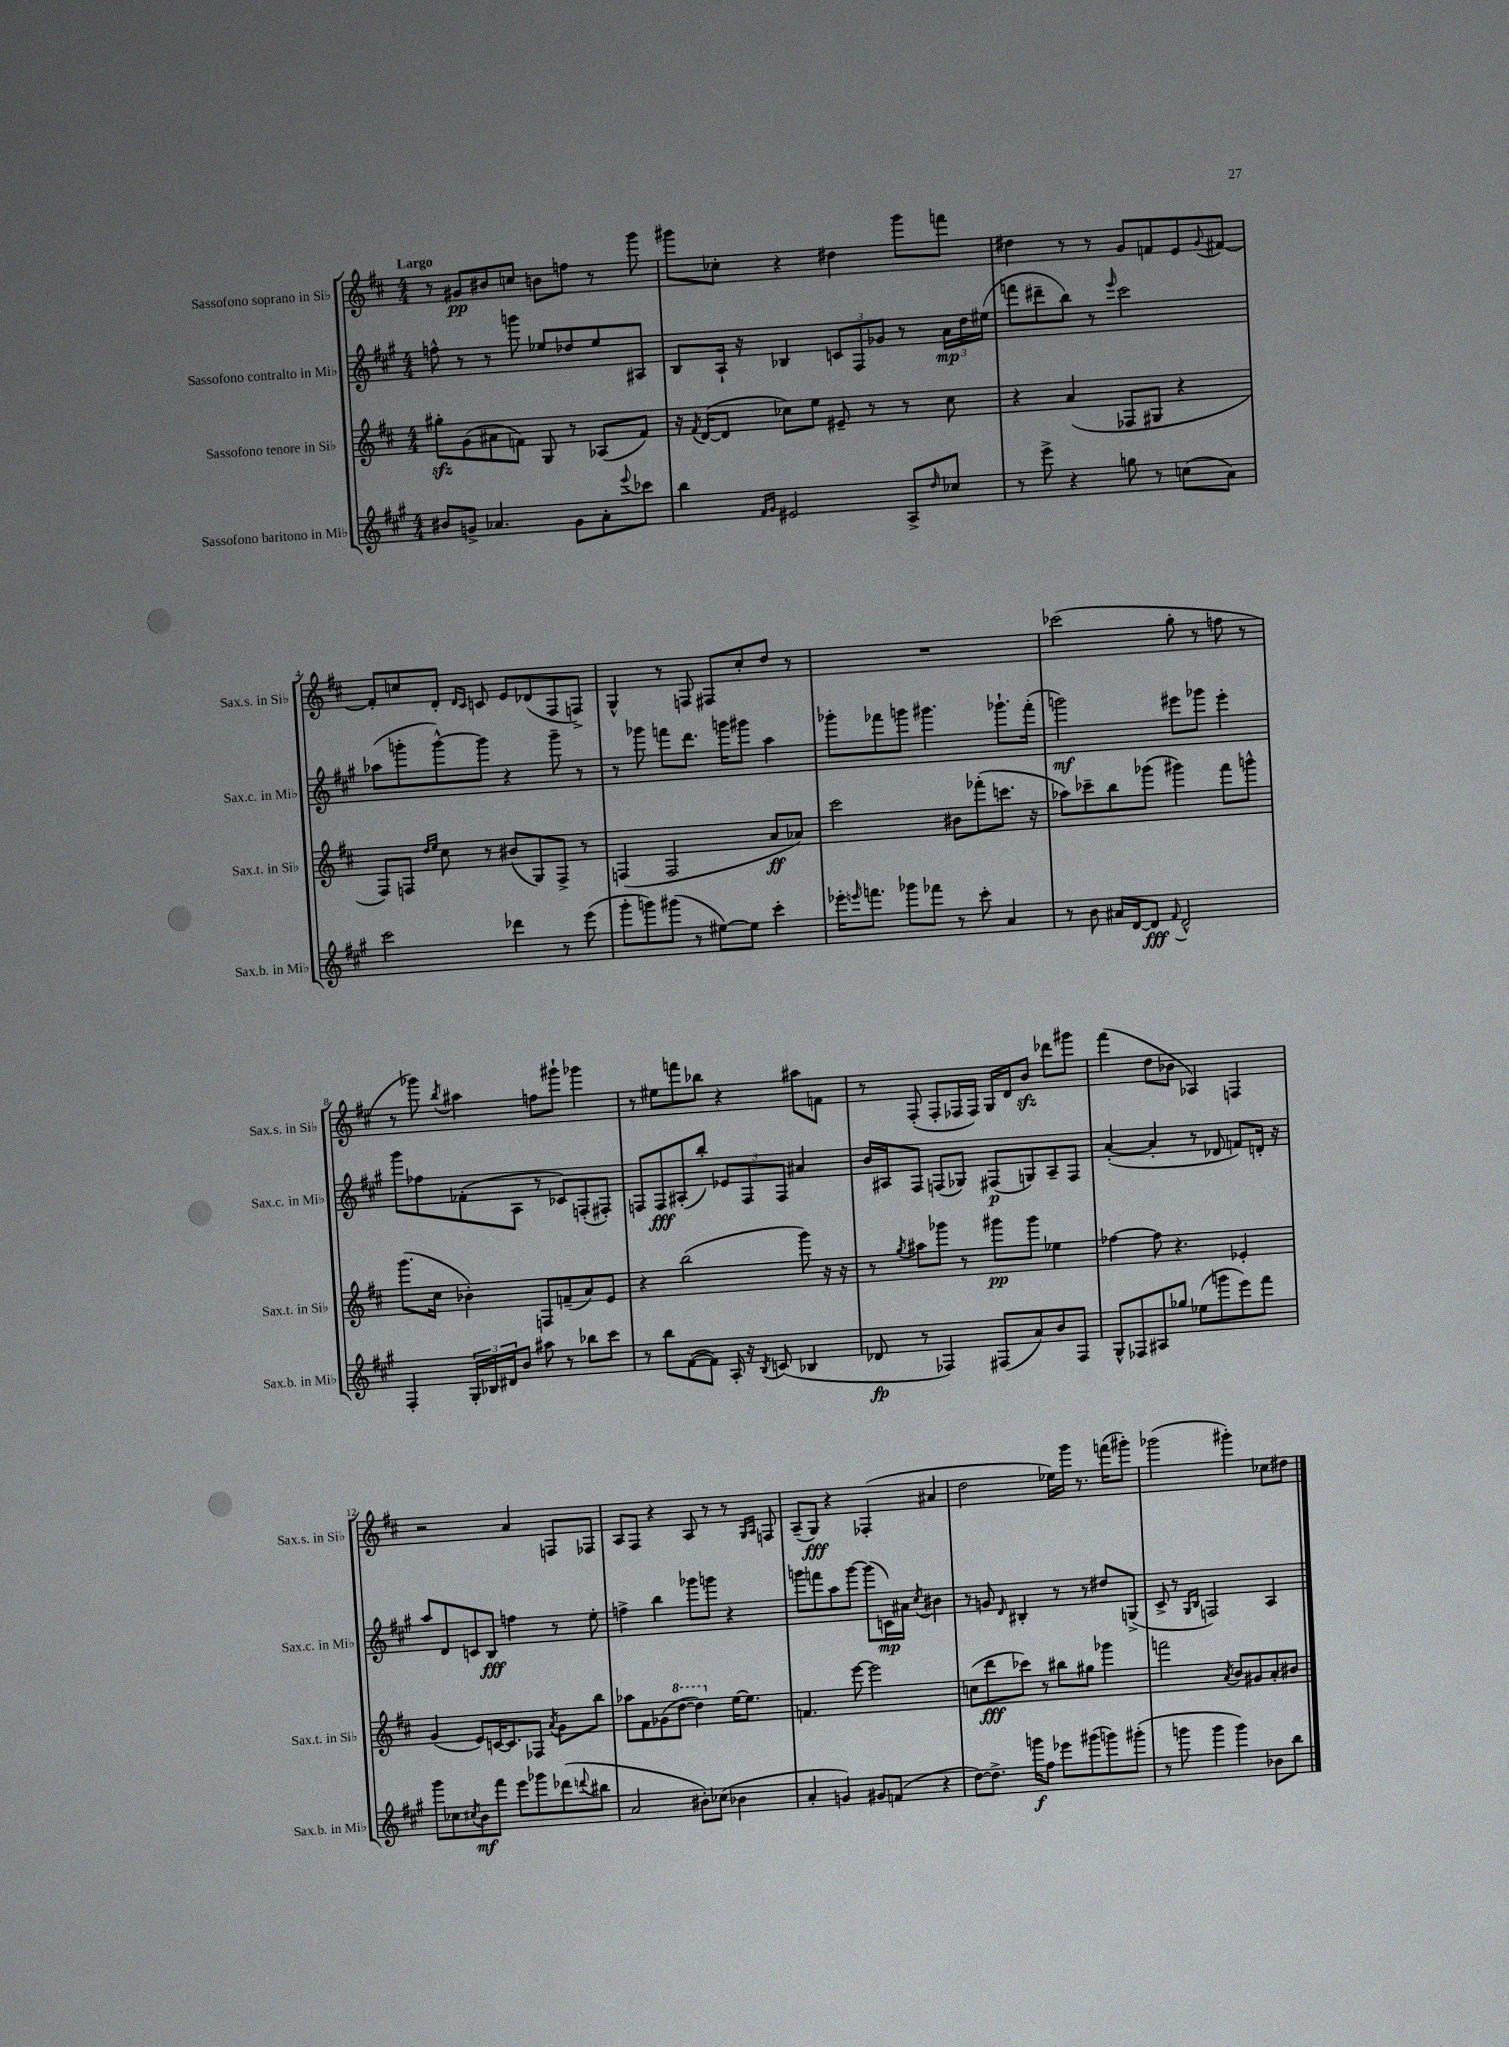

**kern	**dynam	**kern	**dynam	**kern	**dynam	**kern	**dynam
*part4	*part4	*part3	*part3	*part2	*part2	*part1	*part1
*staff4	*staff4	*staff3	*staff3	*staff2	*staff2	*staff1	*staff1
*I"Sassofono baritono in Mi♭	*	*I"Sassofono tenore in Si♭	*	*I"Sassofono contralto in Mi♭	*	*I"Sassofono soprano in Si♭	*
*I'Sax.b. in Mi♭	*	*I'Sax.t. in Si♭	*	*I'Sax.c. in Mi♭	*	*I'Sax.s. in Si♭	*
*clefG2	*	*clefG2	*	*clefG2	*	*clefG2	*
*k[f#c#g#]	*	*k[f#c#]	*	*k[f#c#g#]	*	*k[f#c#]	*
*M4/4	*	*M4/4	*	*M4/4	*	*M4/4	*
=1	=1	=1	=1	=1	=1	=1	=1
!	!	!	!	!	!	!LO:TX:a:B:t=Largo	!
8b#X/L	.	8gg#Xzz'\L	.	8ffn^^\	.	8r	.
8gn^/J	.	(8g\	.	8r	.	8g#X/L	pp
4.a-X/	.	8a#X\	.	8r	.	8b#X/	.
.	.	8fn\J)	.	8gggn\	.	8ccn/J	.
.	.	8G/	.	8ee-X/L	.	8bn\L	.
8g\L	.	8r	.	8dd-X/	.	8ffn\J	.
8a-'\	.	(8A-X/L	.	8ee-/	.	8r	.
8qqeee/	.	.	.	.	.	.	.
8ccc-X\J	.	8f/J)	.	8A#X/J	.	8ggg\	.
=2	=2	=2	=2	=2	=2	=2	=2
4bb\	.	16r	.	8B/L	.	8ggg#X\L	.
.	.	8qf#/	.	.	.	.	.
.	.	([16d/KL	.	.	.	.	.
.	.	8d/J]	.	16A`/Jk	.	8cc-X'\J	.
.	.	.	.	16r	.	.	.
16qqf#/LL	.	.	.	.	.	.	.
16qqg#/JJ	.	.	.	.	.	.	.
2e#X/	.	8cc-X\L)	.	4B-X/	.	4r	.
.	.	8ee\J	.	.	.	.	.
.	.	8e#X~/	.	12cn/L	.	4dd#X\	.
.	.	.	.	12F#/	.	.	.
.	.	8r	.	.	.	.	.
.	.	.	.	12g-X/J	.	.	.
8A^/L	.	8r	.	8r	.	8ggg#\L	.
16qqdd/	.	.	.	.	.	.	.
8cc-X/J	.	8cc-\	.	24a\LL	mp	8fffn\J	.
.	.	.	.	24dd\	.	.	.
.	.	.	.	(24ee#X\JJ	.	.	.
=3	=3	=3	=3	=3	=3	=3	=3
8r	.	4r	.	8fffn\L	.	4dd#X\	.
8eee^\	.	.	.	8ddd#X~\	.	.	.
4r	.	(4a/	.	8bb\J)	.	8r	.
.	.	.	.	8r	.	8r	.
.	.	.	.	16qqeee/	.	.	.
8ggn\	.	8F-X/L	.	2ccc#\	.	8g/L	.
8r	.	8G#X/J	.	.	.	8fn/	.
(8ccn\L	.	4r	.	.	.	8e/	.
.	.	.	.	.	.	8qqg/	.
8a\J)	.	.	.	.	.	[8f#X/J	.
!!LO:LB:g=z
=4	=4	=4	=4	=4	=4	=4	=4
2ccc#\	.	8F#/L)	.	(8aa-X\L	.	8f#'/L]	.
.	.	8Fn/J	.	8gggn'\	.	8ccn/	.
.	.	16qqdd/LL	.	.	.	.	.
.	.	16qqee/JJ	.	.	.	.	.
.	.	8cc#\	.	[8ggg^^\)	.	8d'/J	.
.	.	.	.	.	.	16qqd/LL	.
.	.	.	.	.	.	16qqc#/JJ	.
.	.	8r	.	8ggg\J]	.	8cn/	.
4ddd-X\	.	(8b#X/L	.	4r	.	8e/L	.
.	.	8G/)	.	.	.	(8d-X/	.
8r	.	8F^/J	.	8ggg~\	.	8F#/	.
(8eee\	.	8r	.	8r	.	8Fn^/J)	.
=5	=5	=5	=5	=5	=5	=5	=5
8ggg#'\L	.	(4Fn/	.	8r	.	4G^^/	.
8gggn\)	.	.	.	8ggg-X\	.	.	.
(8ggg#X\J	.	2F/	.	8fffn\L	.	8r	.
8r	.	.	.	8.ddd\J	.	8Fn/	.
[8ee#X\L)	.	.	.	.	.	8F#X/L	.
.	.	.	.	16gggn\KL	.	.	.
8ee#\J]	.	.	.	8ggg#X\J	.	8cc#'/	.
4ccc#'\	.	8a/L	ff	4aa\	.	8dd/J	.
.	.	8a-X/J)	.	.	.	8r	.
=6	=6	=6	=6	=6	=6	=6	=6
16eee-X'\KL	.	2ccc#\	.	8ggg-X'\L	.	1r	.
16qqeeen/	.	.	.	.	.	.	.
8.fffn\J	.	.	.	.	.	.	.
.	.	.	.	8fff-X\	.	.	.
8ggg-X\L	.	.	.	8gggn\J	.	.	.
8fff-X\J	.	.	.	4.ggg#X\	.	.	.
8r	.	8b#X\L	.	.	.	.	.
8ccc#'\	.	(8fff-X'\	.	.	.	.	.
4a/	.	8.cccn\J	.	8.ggg-X`\L	.	.	.
.	.	16r	.	(16fff-'\Jk	.	.	.
=7	=7	=7	=7	=7	=7	=7	=7
8r	.	8aa-X\L)	.	2gggn\)	mf	(2ccc-X\	.
8b\	.	8ccc-X~\	.	.	.	.	.
16a#X/LL	.	8bb\	.	.	.	.	.
[16d/J	.	.	.	.	.	.	.
8d/J]	fff	(8ggg-X\J	.	.	.	.	.
8qqf#/	.	.	.	.	.	.	.
2d^^/	.	4ggg#X\)	.	8eee#X\L	.	8gg'\	.
.	.	.	.	8ggg-X\J	.	8r	.
.	.	8fff#\L	.	4eee#'\	.	8ffn\	.
.	.	8gggn^^\J	.	.	.	8r	.
!!LO:LB:g=z
=8	=8	=8	=8	=8	=8	=8	=8
4F#'/	.	(8.ggg\L	.	8ggg#\L	.	8r	.
.	.	.	.	8ff-X\	.	8ggg-X\)	.
.	.	16cc#\Jk	.	.	.	.	.
.	.	.	.	.	.	8qbb/	.
24G#'/LL	.	4b-X'\)	.	(8f-X'\	.	4aa#X\	.
24B-X/	.	.	.	.	.	.	.
24d#X/J	.	.	.	.	.	.	.
8b/J	.	.	.	8A\J	.	.	.
8aa#X\	.	8Fn/L	.	8r	.	8ffn\L	.
8r	.	(8fn~/	.	8c-X/L)	.	8ggg#X`\J	.
8bb-X\L	.	8a/)	.	(8Fn'/	.	4ggg-X\	.
8ccc#\J	.	8e/J	.	8F#X'/J)	.	.	.
=9	=9	=9	=9	=9	=9	=9	=9
8r	.	4r	.	8Fn/L	.	8r	.
8bb\L	.	.	.	8F/	fff	8ee#X\L	.
([8f#\	.	(2bb\	.	(8A#X'/	.	8fffn\	.
8f#\J])	.	.	.	8bb'/J)	.	8bb-X\J	.
16A'/	.	.	.	12e-X/L	.	4r	.
16r	.	.	.	.	.	.	.
.	.	.	.	12F/	.	.	.
8qB/	.	.	.	.	.	.	.
(8cn/	.	.	.	.	.	.	.
.	.	.	.	12F/J	.	.	.
4B-X/	.	8ggg\)	.	4a#X/	.	8aa#X\L	.
.	.	16r	.	.	.	8fn\J	.
.	.	16r	.	.	.	.	.
=10	=10	=10	=10	=10	=10	=10	=10
8d-X/	fp	8r	.	16b/LL	.	8r	.
.	.	.	.	16A#X/J	.	.	.
.	.	8qgg/	.	.	.	.	.
8r	.	8aa#X\L	.	8F#/J	.	(8F#'/	.
4F-X/)	.	8ggg-X\J	.	(8Fn/L	.	8F#'/L	.
.	.	8r	.	8G-X/J)	.	16F-X/L	.
.	.	.	.	.	.	16F-/JJ)	.
(8F#X/L	.	8ggg#X\L	pp	(8F#X/L	p	16G/LL	.
.	.	.	.	.	.	16d/J	.
8a/)	.	8ggg#\J	.	8Gn/)	.	8bzz/J	.
8b/	.	4ee-X\	.	8A#~/	.	8ddd-X\L	.
8F#/J	.	.	.	8F#/J	.	8ggg#X\J	.
=11	=11	=11	=11	=11	=11	=11	=11
8G#^^/L	.	[4ff-X\	.	([4a'/	.	(4fff#\	.
8F-X/	.	.	.	.	.	.	.
8A#X/	.	8ff-\]	.	4a'/]	.	8dd\L	.
8gg-X/J	.	4.r	.	.	.	8b-X\J	.
(8ee-X\L	.	.	.	8r	.	4A-X/)	.
8gggn\	.	.	.	8d-X/	.	.	.
8eee\)	.	4e-X'/	.	8fn/L)	.	4Fn/	.
8fff#\J	.	.	.	16dn'/Jk	.	.	.
.	.	.	.	16r	.	.	.
!!LO:LB:g=z
=12	=12	=12	=12	=12	=12	=12	=12
8ggg#\L	.	(4g/	.	8aa/L	.	2r	.
8cc-X\	.	.	.	8d/	.	.	.
8qcc#X/	.	.	.	.	.	.	.
8b\	mf	8e/L)	.	8cn/	.	.	.
8fff#\J	.	[16cn/K	.	8B/J	fff	.	.
.	.	8.c/]	.	.	.	.	.
8eee\L	.	.	.	4ffn\	.	4a/	.
8ggg-X\	.	8F-X/J	.	.	.	.	.
.	.	8qa/	.	.	.	.	.
(8ddd-X\	.	8g\L	.	8r	.	8Fn/L	.
8qqdddn/	.	.	.	.	.	.	.
8bb#X\J	.	8bb\J	.	8ee'\	.	8F-X/J	.
=13	=13	=13	=13	=13	=13	=13	=13
2a/	.	8aa-X\L	.	4ffn^\	.	8A/L	.
.	.	8f#\	.	.	.	8F#/J	.
.	.	(8g-X\	.	4bb\	.	4r	.
*	*	*8va	*	*	*	*	*
.	.	[8ddd\J	.	.	.	.	.
8b#X'\L)	.	4ddd\])	.	8ggg-X\L	.	8A/	.
(8cc-X\J	.	.	.	8gggn\J	.	8r	.
*	*	*X8va	*	*	*	*	*
4b-X\	.	[16ee\KL	.	4r	.	8r	.
.	.	8.ee\J]	.	.	.	.	.
.	.	.	.	.	.	16qqG/LL	.
.	.	.	.	.	.	16qqA/JJ	.
.	.	.	.	.	.	8Fn/	.
=14	=14	=14	=14	=14	=14	=14	=14
4a'/	.	4.fn/	.	8gggn\L	.	(8A~/L	.
.	.	.	.	8fffn\	.	8G/J)	fff
4gn/)	.	.	.	8aa\	.	4r	.
.	.	[8eee\	.	[8ggg\J	.	.	.
8g#X/L	.	2eee\]	.	(8ggg\L]	.	(4F-X'/	.
(8fn/J	.	.	.	16cn\L)	mp	.	.
.	.	.	.	16a#X\JJ	.	.	.
.	.	.	.	8qcc#/	.	.	.
4r	.	.	.	4b#X\	.	4a#X/	.
=15	=15	=15	=15	=15	=15	=15	=15
[8dd\L)	.	(8ccn\L	.	8r	.	2dd\	.
8.dd^\J]	.	8ddd\	fff	8gn/	.	.	.
.	.	.	.	16qqd/	.	.	.
.	.	8ccc-X\J)	.	4B#X'/	.	.	.
16gggn\KL	f	.	.	.	.	.	.
8ff#\J	.	8r	.	.	.	.	.
8eee-X\L	.	8bb#X\L	.	8r	.	16ee-X\LL)	.
.	.	.	.	.	.	16ggg\JJ	.
(8ggg#X\	.	8gg#X\J	.	8r	.	8.r	.
8gggn\)	.	4ggg-X\	.	8dd#X/L	.	.	.
.	.	.	.	.	.	(16fffn\KL	.
(8ggg#X'\J	.	.	.	(8Gn^/J	.	8ggg#X'\J)	.
=16	=16	=16	=16	=16	=16	=16	=16
8r	.	2fffn\	.	8c#^/	.	(2ggg-X\	.
8gggn\	.	.	.	8r	.	.	.
.	.	.	.	16qqG#/LL	.	.	.
.	.	.	.	16qqB/JJ	.	.	.
4ggg\	.	.	.	2Fn/)	.	.	.
.	.	8qa/	.	.	.	.	.
4ggg\)	.	8b/L	.	.	.	4ggg#X'\)	.
.	.	8g#X/	.	.	.	.	.
8b-X\L	.	8a'/	.	4A/	.	8cc-X\L	.
8bb\J	.	8b#X/J	.	.	.	8dd#X\J	.
==	==	==	==	==	==	==	==
*-	*-	*-	*-	*-	*-	*-	*-
